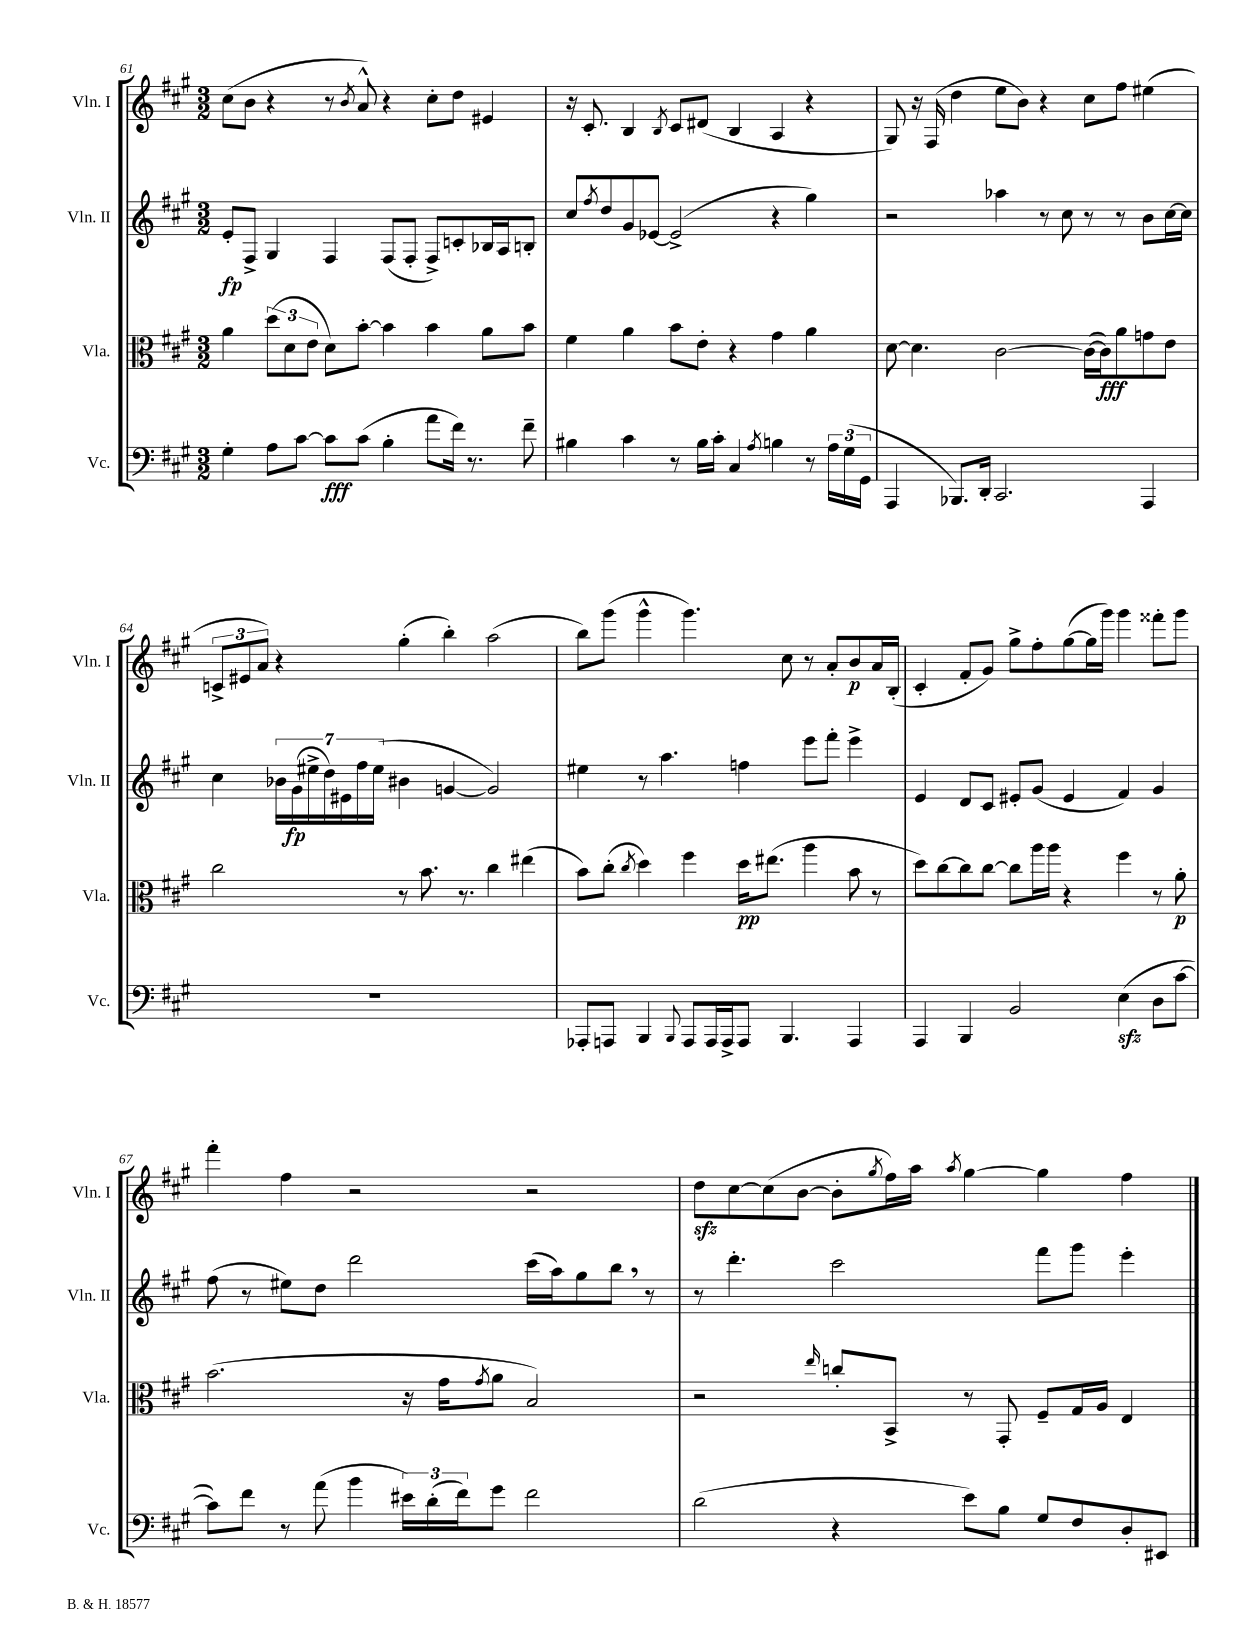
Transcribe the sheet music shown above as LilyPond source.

<<
\new StaffGroup <<
\new Staff = "s0" \with { instrumentName = "Vln. I" shortInstrumentName = "Vln. I" } {
    \clef treble \key a \major \numericTimeSignature \time 3/2
    cis''8( b'8 r4 r8 \acciaccatura { b'8 } a'8-^) r4 cis''8-. d''8 eis'4 |
    r16 cis'8.-. b4 \acciaccatura { b8 } cis'8 dis'8( b4 a4 r4 |
    gis8) r16 fis16( d''4 e''8 b'8) r4 cis''8 fis''8 eis''4( |
    \tuplet 3/2 { c'8-> eis'8 a'8) } r4 gis''4-.( b''4-.) a''2( |
    b''8) gis'''8( gis'''4-^ gis'''4.) cis''8 r8 a'8-. b'8\p a'16 b16-.( |
    cis'4-. fis'8-. gis'8) gis''8-> fis''8-. gis''8~( gis''16 gis'''16) gis'''4 fisis'''8-. gis'''8 |
    fis'''4-. fis''4 r2 r2 |
    d''8\sfz cis''8~ cis''8( b'8~ b'8-. \acciaccatura { gis''8 } fis''16) a''16 \acciaccatura { a''8 } gis''4~ gis''4 fis''4 \bar "|." |
}
\new Staff = "s1" \with { instrumentName = "Vln. II" shortInstrumentName = "Vln. II" } {
    \clef treble \key a \major \numericTimeSignature \time 3/2
    e'8-.\fp fis8-> gis4 fis4 fis8( fis8-. fis8->) c'8-. bes16 a16 b8-. |
    cis''8 \acciaccatura { fis''8 } d''8 gis'8 ees'8~ ees'2->( r4 gis''4) |
    r2 aes''4 r8 cis''8 r8 r8 b'8 cis''16~ cis''16 |
    cis''4 \tuplet 7/4 { bes'16 gis'16\fp( eis''16-> d''16) eis'16 fis''16 eis''16( } bis'4 g'4~ g'2) |
    eis''4 r8 a''4. f''4 e'''8 fis'''8-. e'''4-> |
    e'4 d'8 cis'8 eis'8-. gis'8( eis'4 fis'4) gis'4 |
    fis''8( r8 eis''8) d''8 d'''2 cis'''16( a''16) gis''8 b''8 \breathe r8 |
    r8 d'''4.-. cis'''2 fis'''8 gis'''8 e'''4-. \bar "|." |
}
\new Staff = "s2" \with { instrumentName = "Vla." shortInstrumentName = "Vla." } {
    \clef alto \key a \major \numericTimeSignature \time 3/2
    a'4 \tuplet 3/2 { d''8( d'8 e'8 } d'8) b'8~-. b'4 b'4 a'8 b'8 |
    fis'4 a'4 b'8 e'8-. r4 gis'4 a'4 |
    d'8~ d'4. cis'2~ cis'16~( cis'16\fff) a'8 g'8 e'8 |
    cis''2 r8 b'8. r8. cis''4 eis''4( |
    b'8) cis''8-.( \acciaccatura { cis''8 } d''4) fis''4 d''16\pp eis''8.( a''4 b'8 r8 |
    d''8) cis''8~ cis''8 cis''8~ cis''8 a''16 a''16 r4 fis''4 r8 a'8-.\p |
    b'2.( r16 gis'16 \acciaccatura { gis'8 } a'8 b2) |
    r2 \grace { e''16 } c''8-. b,8-> r8 gis,8-. fis8-- gis16 a16 e4 \bar "|." |
}
\new Staff = "s3" \with { instrumentName = "Vc." shortInstrumentName = "Vc." } {
    \clef bass \key a \major \numericTimeSignature \time 3/2
    gis4-. a8 cis'8~ cis'8\fff cis'8( b4-. a'8 fis'16) r8. fis'8-- |
    bis4 cis'4 r8 bis16 cis'16-. cis4 \acciaccatura { a8 } b4 r8 \tuplet 3/2 { a16 gis16( gis,16 } |
    a,,4 bes,,8.) d,16-. cis,2. a,,4 |
    R1. |
    aes,,8-. a,,8 b,,4 \appoggiatura { b,,8 } a,,8 a,,16 a,,16-> a,,8 b,,4. a,,4 |
    a,,4 b,,4 b,2 e4\sfz( d8 cis'8~ |
    cis'8) fis'8 r8 a'8( b'4 \tuplet 3/2 { eis'16) d'16-.( fis'16) } gis'8 fis'2 |
    d'2( r4 e'8) b8 gis8 fis8 d8-. eis,8 \bar "|." |
}
>>
>>
\layout { \context { \Score currentBarNumber = #61 } }
